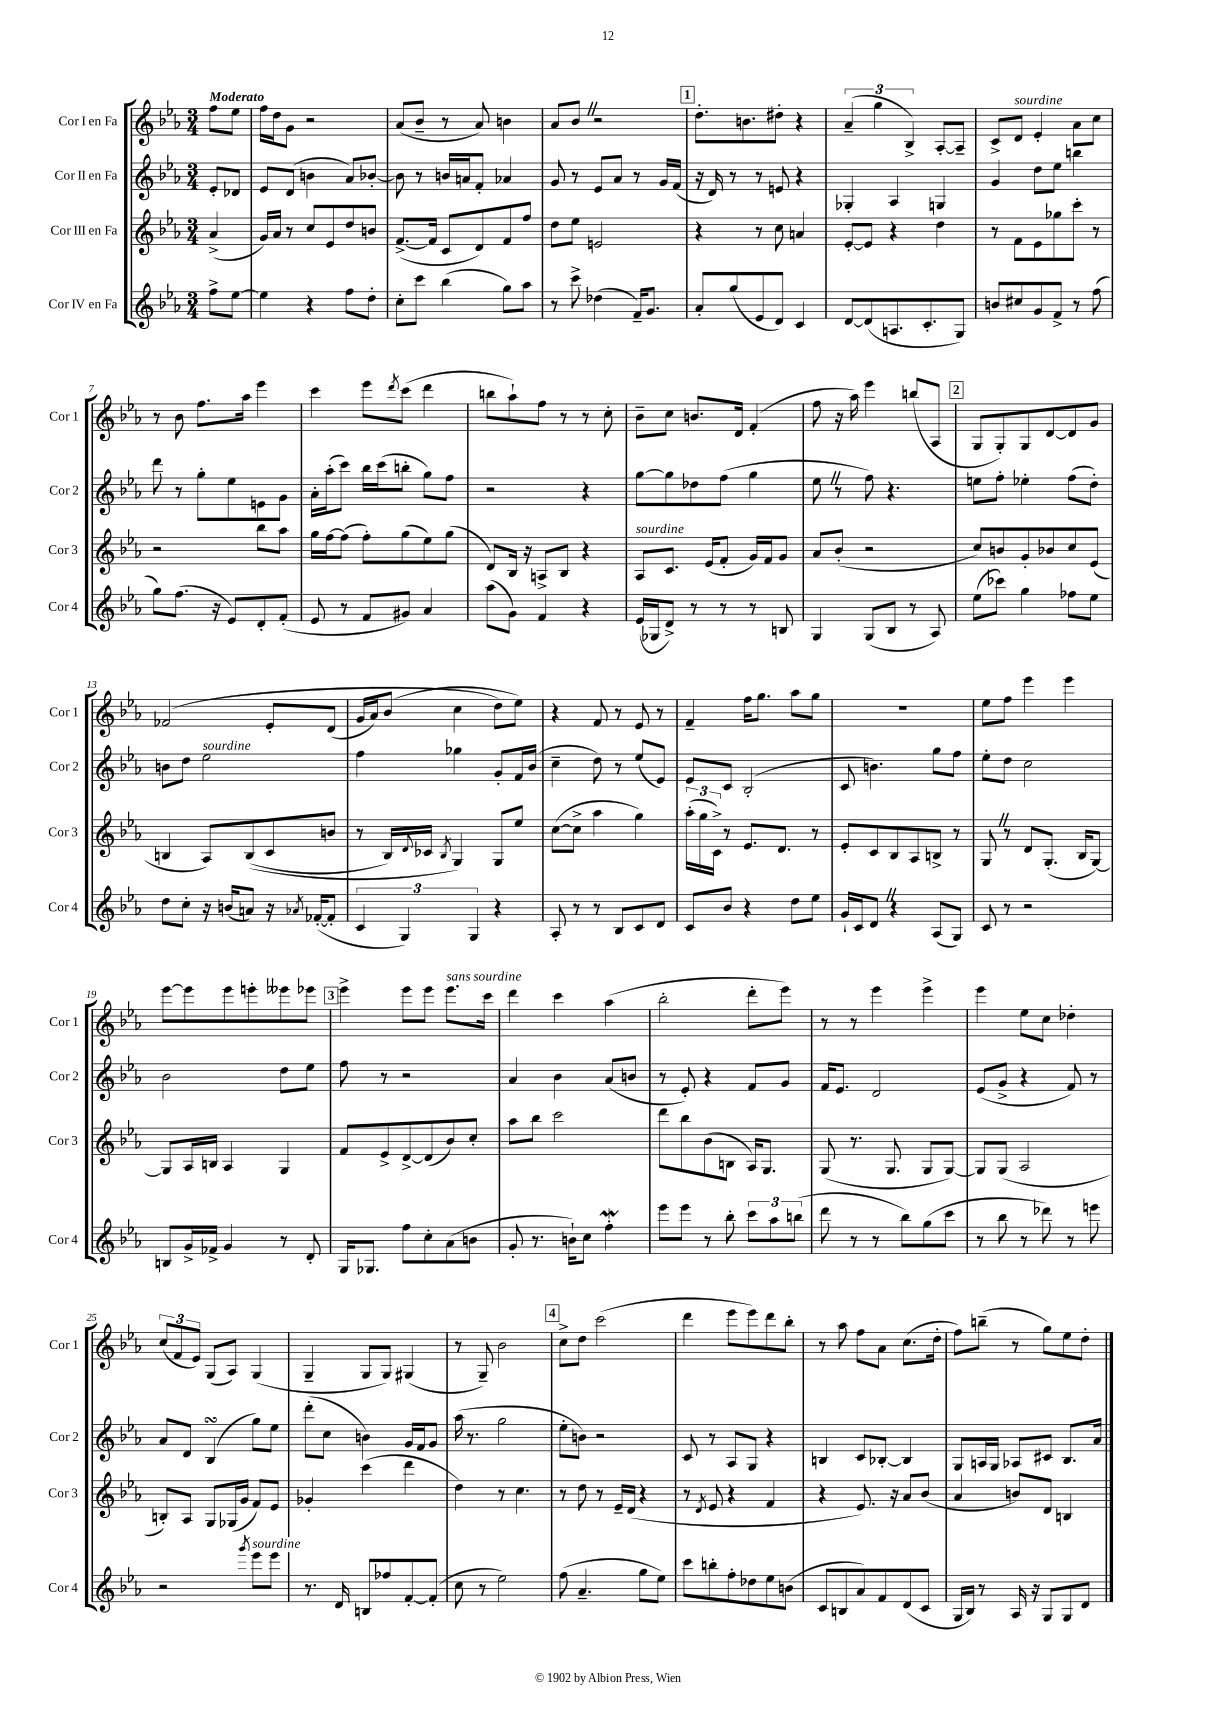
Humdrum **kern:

**kern	**kern	**kern	**kern
*part4	*part3	*part2	*part1
*staff4	*staff3	*staff2	*staff1
*I"Cor IV en Fa	*I"Cor III en Fa	*I"Cor II en Fa	*I"Cor I en Fa
*I'Cor 4	*I'Cor 3	*I'Cor 2	*I'Cor 1
*clefG2	*clefG2	*clefG2	*clefG2
*k[b-e-a-]	*k[b-e-a-]	*k[b-e-a-]	*k[b-e-a-]
*M3/4	*M3/4	*M3/4	*M3/4
=	=	=	=
!	!	!	!LO:TX:a:B:t=Moderato
8ff^\L	(4a-^/	8e-'/L	8ff\L
[8ee-\J	.	8d-X/J	8ee-\J
=1	=1	=1	=1
4ee-\]	16g/LL)	8e-/L	16ff\LL
.	16a-/JJ	.	16dd\J
.	8r	(8d/J	8g\J
4r	8cc/L	4bn\	2r
.	8e-/	.	.
8ff\L	8dd/	8a-/L)	.
8dd'\J	8bn/J	[8b-X'/J	.
=2	=2	=2	=2
8cc'\L	([8.f^/L	8b-\]	(8a-/L
8ccc\J	.	8r	8b-~/J
.	16f/Jk]	.	.
(4bb-\	8c/L	16bn/LL	8r
.	.	16an/J	.
.	8d/)	8f'/J	8a-/)
8gg\L)	8f/	4a-X/	4bn\
8aa-\J	8ff/J	.	.
=3	=3	=3	=3
8r	8dd\L	8g/	8a-/L
8ccc^\	8ee-\J	8r	8b-Z/J
(4dd-X\	2en/	8e-/L	2r
.	.	8a-/J	.
16f~/KL)	.	8r	.
8.g/J	.	.	.
.	.	16g/LL	.
.	.	(16f/JJ	.
!!LO:REH:place=s1:t=1
=4	=4	=4	=4
8a-'/L	4r	16r	8.dd'\L
.	.	16d/)	.
(8gg/	.	8r	.
.	.	.	8.bn\
8e-/	8r	8r	.
8d/J)	8cc\	8en/	8dd#X'\J
4c/	4an/	4r	4r
=5	=5	=5	=5
[8d/L	[8e-'/L	4G-X'/	(6a-~/
(8d/]	8e-/J]	.	.
.	.	.	6gg\
8.An/	4r	4A-/	.
.	.	.	6B-^/)
8.c'/	.	.	.
.	4dd\	4Gn/	[8A-'/L
8G/J)	.	.	8A-~/J]
=6	=6	=6	=6
8bn/L	8r	4g/	8c^/L
!	!	!	!LO:TX:a:i:t=sourdine
8cc#X/	8f\L	.	8d/J
8g/	8e-\	8dd\L	4e-'/
8f^/J	8gg-X\	8ee-\J	.
8r	8ccc'\J	4bbn\	8a-\L
(8ff\	8r	.	8cc\J
!!LO:LB:g=z
=7	=7	=7	=7
8gg\L)	2r	8ddd\	8r
(8.ff\J	.	8r	8b-\
.	.	8gg'\L	8.ff\L
16r	.	.	.
8e-/L)	.	8ee-\	.
.	.	.	16aa-\Jk
8d'/	8bb-\L	8en\	4eee-\
(8f'/J	8aa-\J	8g\J	.
=8	=8	=8	=8
8e-/	16gg\LL	16a-'\LL	4ccc\
.	[16ff\J	(16aa-'\J	.
8r	(8ff\J]	8ccc\J)	.
8f/L	8ff'\L)	16bb-\LL	8eee-\L
.	.	(16ccc\J	.
.	.	.	8qddd/
8g#X/J)	(8gg\	8bbn'\J	(8ccc\J
4a-/	8ee-\)	8gg\L)	4ddd\
.	(8gg\J	8ff\J	.
=9	=9	=9	=9
(8aa-\L	8d/L)	2r	8bbn\L
8g\J)	16B-/Jk	.	8aa-`\)
.	16r	.	.
4f/	8An^/L	.	8ff\J
.	8B-/J	.	8r
4r	4r	4r	8r
.	.	.	8cc'\
=10	=10	=10	=10
!	!LO:TX:a:i:t=sourdine	!	!
(16e-/LL	8A-/L	[8gg\L	8b-~\L
16G-X/J	.	.	.
8d^/J)	8.c/J	8gg\]	8cc\J
8r	.	8dd-X\	8.bn/L
.	(16e-/KL	.	.
8r	8f'/J	(8ff\J	.
.	.	.	16d/Jk
8r	16g/LL)	4gg\	(4f'/
.	16f/J	.	.
8Bn/	8g/J	.	.
=11	=11	=11	=11
4G/	8a-/L	8ee-Z\	8ff\
.	(8b-'/J	8r	16r
.	.	.	16aa-\)
(8G/L	2r	8ff\)	4eee-\
8B-/J	.	4.r	.
8r	.	.	(8bbn/L
8A-/)	.	.	8A-/J
!!LO:REH:place=s1:t=2
=12	=12	=12	=12
(8ee-\L	8cc/L)	8een\L	8G/L
8ccc-X\J)	8bn/	8ff'\J	8G'/)
4gg\	8g'/	4ee-X'\	8G/
.	8b-X/	.	[8d/
8ff-X\L	8cc/	(8ff\L	8d/]
8ee-\J	(8e-/J	8dd'\J)	8g/J
!!LO:LB:g=z
=13	=13	=13	=13
8dd\L	4Bn/	8bn\L	(2f-X/
8cc'\J	.	8dd\J	.
!	!	!LO:TX:a:i:t=sourdine	!
16r	8A-/L)	2ee-\	.
(16bn/KL	.	.	.
8an/J)	((8B/	.	.
16r	8c/	.	8e-'/L
8qa-X/	.	.	.
([16f-X'/KL	.	.	.
8f-'/J]	8bn/J	.	(8d/J
=14	=14	=14	=14
6c/	8r	4ff\	16g/LL
.	.	.	16a-/J)
.	16B-/LL)	.	(8b-/J
6G/)	.	.	.
.	8qqd/	.	.
.	16c-X/JJ	.	.
.	8qB-/	.	.
.	4G/)	4gg-X\	4cc\
6G/	.	.	.
4r	8G/L	8g'/L	8dd\L)
.	8ee-/J	16f/L	8ee-\J)
.	.	(16b-/JJ	.
=15	=15	=15	=15
8A-'/	([8cc\L	4cc~\	4r
8r	8cc^\J]	.	.
8r	4aa-\	8dd\)	8f/
8B-/L	.	8r	8r
8c/	4gg\)	(8ee-/L	8e-/
8d/J	.	8e-/J)	8r
=16	=16	=16	=16
8c/L	(24aa-'\LL	8e-/L	4f~/
.	24gg\	.	.
.	24c^\JJ)	.	.
8b-/J	8r	8c/J	.
4r	8.e-/L	(2B-'/	16ff\KL
.	.	.	8.gg\J
.	8.d/J	.	.
8dd\L	.	.	8aa-\L
8ee-\J	8r	.	8gg\J
=17	=17	=17	=17
16g`/LL	8e-'/L	8c/	2.r
16c/J	.	.	.
8dZ/J	8c/	4.bn\)	.
4r	8B-/	.	.
.	8A-/	.	.
(8A-/L	8Bn^/J	8gg\L	.
8G/J)	8r	8ff\J	.
=18	=18	=18	=18
8c/	8GZ/	8ee-'\L	8ee-\L
8r	8r	8dd\J	8ff\J
2r	8d/L	2cc\	4eee-\
.	(8.G'/J	.	.
.	.	.	4eee-\
.	16B-/KL	.	.
.	[8G/J)	.	.
!!LO:LB:g=z
=19	=19	=19	=19
8Bn/L	8G/L]	2b-\	[8eee-\L
16g^/L	16A-/L	.	8eee-\]
16f-X^/JJ	16Bn/JJ	.	.
4g/	4A-/	.	8eee-\
.	.	.	8eeen'\
8r	4G/	8dd\L	8eee--X\
8d'/	.	8ee-\J	8eee-X\J
!!LO:REH:place=s1:t=3
=20	=20	=20	=20
16G/KL	8f/L	8ff\	4eee-^\
8.G-X/J	.	.	.
.	8e-^/	8r	.
8ff\L	[8d^/	2r	8eee-\L
8cc'\	(8d/]	.	8eee-\J
!	!	!	!LO:TX:a:i:t=sans sourdine
(8a-\	8b-/)	.	8.eee-\L
8bn\J	8cc'/J	.	.
.	.	.	16ccc\Jk
=21	=21	=21	=21
8g'/	8aa-\L	4a-/	4ddd\
8.r	8bb-\J	.	.
.	2ccc\	4b-\	4ccc\
16bn`\KL)	.	.	.
8cc\J	.	.	.
4ffW'\	.	(8a-/L	(4aa-\
.	.	8bn/J	.
=22	=22	=22	=22
8eee-\L	8ddd\L	8r	2bb-'\
8eee-\J	8bb-\	8e-'/)	.
8r	(8b-\	4r	.
8bb-'\	8Bn\J	.	.
12ccc\L	16A-/KL)	8f/L	8ddd'\L
.	8.G/J	.	.
12aa-\	.	.	.
.	.	8g/J	8eee-\J)
(12bbn\J	.	.	.
=23	=23	=23	=23
8ddd\	(8G/	16f/KL	8r
.	.	8.e-/J	.
8r	8.r	.	8r
8r	.	2d/	4eee-\
.	8.G/	.	.
8bb-\L)	.	.	.
(8gg\	8G/L	.	4eee-^\
8ccc\J	[8G/J)	.	.
=24	=24	=24	=24
8r	8G/L]	(8e-/L	4eee-\
8bb-\	(8G/J	8g^/J	.
8r	2A-/	4r	8ee-\L
8ddd-X\)	.	.	8cc\J
8r	.	8f/)	4dd-X'\
8eeen\	.	8r	.
!!LO:LB:g=z
=25	=25	=25	=25
2r	8Bn'/L)	8a-/L	(12cc/L
.	.	.	12f/
.	8A-/J	8d/J	.
.	.	.	12e-/J)
.	8G/L	(4B-sSSS/	(8G/L
.	(16G-X/L	.	8A-/J)
.	16g/JJ	.	.
8qggg/	.	.	.
!LO:TX:a:i:t=sourdine	!	!	!
8eee-\L	8f/L)	8gg\L)	(4G/
8eee-\J	8e-/J	8ee-\J	.
=26	=26	=26	=26
8.r	4g-X'/	(8ddd'\L	4G~/
.	.	8cc\J	.
16d/	.	.	.
8Bn/L	(4ccc\	4bn\)	8G/L
8ff-X/	.	.	8G/J)
[8f'/	4ddd\	16g/LL	(4G#X/
.	.	16f/J	.
(8f'/J]	.	8g/J	.
=27	=27	=27	=27
8cc\	4dd\)	(16aa-\	8r
.	.	8.r	.
8r	.	.	8G~/)
2ee-\)	8r	2gg\	2b-\
.	4.cc\	.	.
!!LO:REH:place=s1:t=4
=28	=28	=28	=28
(8ff\	8r	8ee-'\L	8cc^\L
4.a-~/	8dd\	8bn\J)	8dd\J
.	8r	2r	(2ccc\
.	16e-~/LL	.	.
.	(16d/JJ	.	.
8gg\L	4r	.	.
8ee-\J)	.	.	.
=29	=29	=29	=29
8ccc\L	8r	8c/	4ddd\
.	8qd/	.	.
8bbn'\	8e-/	8r	.
8ff'\	4r	8A-/L	8eee-\L
8dd-X\	.	8G/J	8eee-\)
8ee-\	4f/	4r	8ddd\
(8bn\J	.	.	8bb-'\J
=30	=30	=30	=30
8c/L	4r	4Bn/	8r
8Bn/	.	.	8aa-\
8a-/)	8.e-/)	8c/L	8ff\L
8f/	.	[8B-X'/J	8a-\J
.	16r	.	.
(8d/	8a-/L	4B-/]	(8.cc\L
8c/J	(8b-/J	.	.
.	.	.	16dd'\Jk
=31	=31	=31	=31
16G/LL	4a-/	8G/L	8ff\L)
16B-/JJ)	.	.	.
8r	.	16An/L	(8bbn~\J
.	.	16G/JJ	.
16A-/	8bn/L)	8A-X/L	8r
16r	.	.	.
8G/L	8d/J	8c#X/J	8gg\L)
8G/	4Bn/	8.B-/L	8ee-\
8d/J	.	.	8dd'\J
.	.	16a-/Jk	.
==	==	==	==
*-	*-	*-	*-
